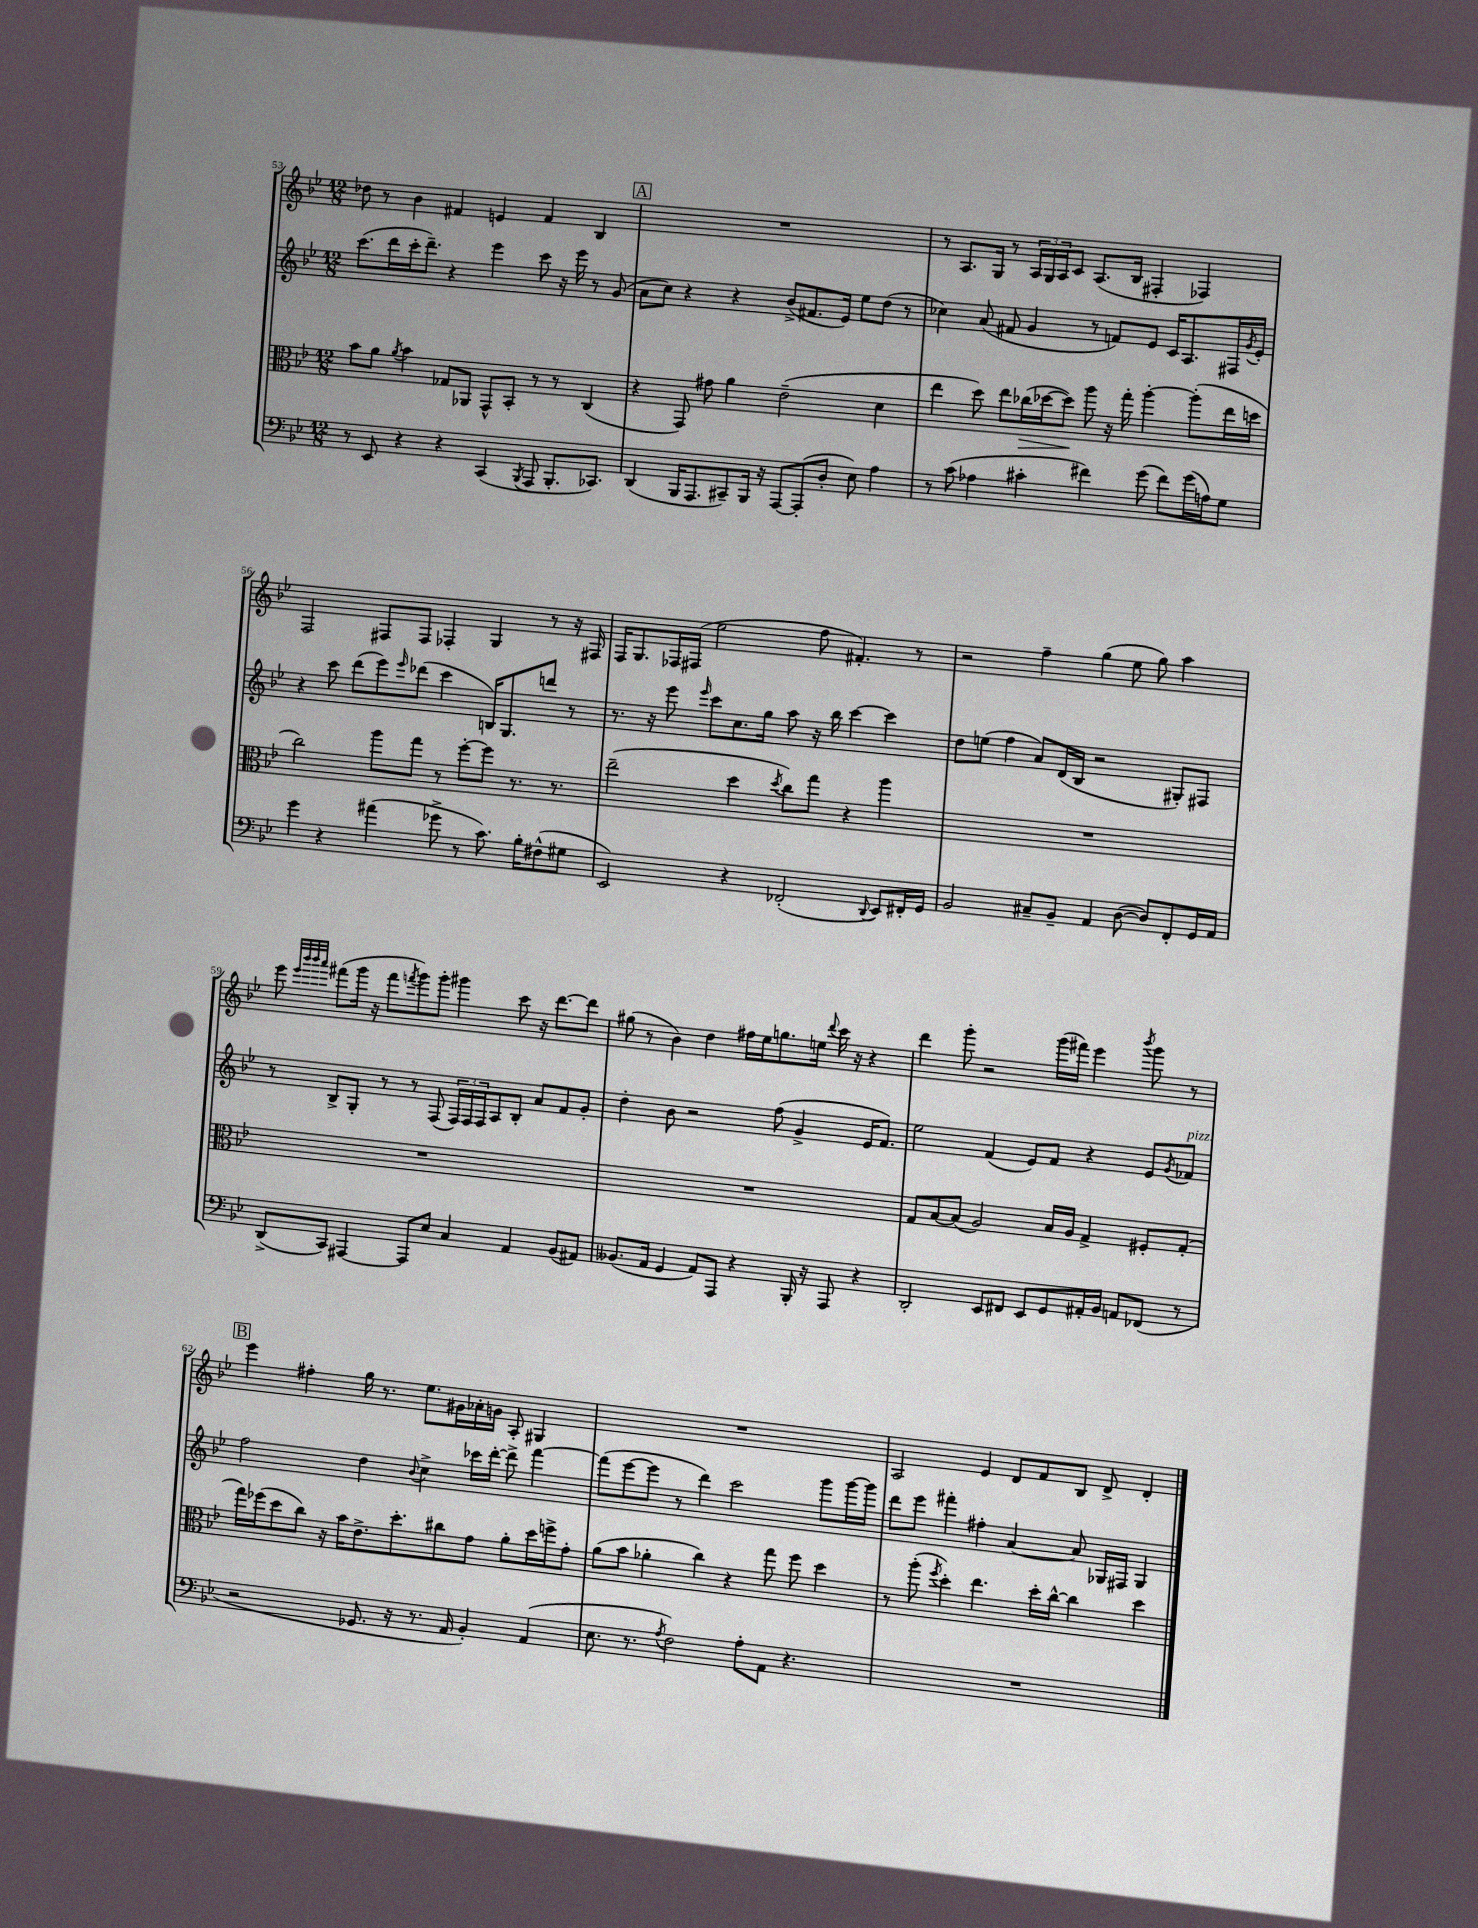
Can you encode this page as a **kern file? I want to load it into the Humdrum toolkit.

**kern	**kern	**kern	**kern
*staff4	*staff3	*staff2	*staff1
*clefF4	*clefC3	*clefG2	*clefG2
*k[b-e-]	*k[b-e-]	*k[b-e-]	*k[b-e-]
*M12/8	*M12/8	*M12/8	*M12/8
8r	8b-	(8.ccc	8dd-
8EE-	8a	.	8r
.	.	16ddd	.
.	8qa	.	.
4r	4b-	16ccc'	4b-
.	.	8.ddd~)	.
4r	8G-	4r	4f#
.	8AA-	.	.
(4CC	8GG^^	4eee-	4e
.	8BB-'	.	.
8qBBB-	.	.	.
8AAA	8r	8ccc	4f#
8.BBB-'	8r	16r	.
.	.	16eee-	.
.	(4C	8r	4B-
8.CC-)	.	.	.
.	.	(8g	.
=	=	=	=
(4DD	4r	8a	1.r
.	.	8cc)	.
16BBB-	8GG)	4r	.
8.AAA	.	.	.
.	8g#	.	.
8CC#~)	4a	4r	.
16BBB-	.	.	.
16r	.	.	.
[8AAA	(2e-~	(8b-^	.
(8AAA']	.	8.f#	.
8D'	.	.	.
.	.	16e-)	.
8E-)	.	8ee-	.
4A	4d	(8dd	.
.	.	8r	.
=	=	=	=
8r	4ee-	4cc-)	8r
(8c	.	.	8.A
4A-	8dd)	(8a	.
.	.	.	16G
.	8ee-	8f#	8r
4c#'	(16cc-	4g	24A
.	.	.	24G
.	[16dd-	.	.
.	.	.	24A
.	8dd-])	.	8c
4f#)	8aa	8r	(8.A
.	16r	8f)	.
.	16gg'	.	16B-
(8g	[4aa'	8e-	4F#'
8f#)	.	16c	.
.	.	8.A	.
(16g	(8aa']	.	4F-)
16A)	.	.	.
8G	16ee-	16F#	.
.	.	8qg	.
.	16dd	16e-'	.
=	=	=	=
4g	2cc)	4r	2F
4r	.	8ccc	.
.	.	(8ddd	.
(4a#	8aa	8eee-)	8F#
.	.	16qqeee-	.
.	8gg	(8ddd-	8F#
8g-^	8r	4ccc	4F-'
8r	[8ff'	.	.
8.c)	8ff]	16B)	4G
.	.	8.G	.
.	8.r	.	.
16B-'	.	.	.
(8F#^^	.	8ddd	8r
.	8.r	.	.
8G#	.	8r	16r
.	.	.	16F#
=	=	=	=
2EE-)	(2ee-~	8.r	16F
.	.	.	8.G
.	.	16r	.
.	.	8eee-	16F-
.	.	.	(16F#
.	.	16qqeee-	.
.	.	8ccc	2ee-
4r	4dd	8.cc	.
.	.	16gg	.
.	8qdd	.	.
(2FF-'	8cc)	8aa	.
.	8gg	16r	8ff
.	.	16bb-	.
.	4r	[4ccc	4.f#')
8qqDD	.	.	.
8EE-)	4aa	4ccc]	.
16FF#'	.	.	8r
16GG	.	.	.
=	=	=	=
2BB-	1.r	8dd	2r
.	.	(8ee	.
.	.	4ff	.
8C#~	.	8a)	4ff~
8BB-~	.	(16d	.
.	.	16B-	.
4AA	.	2r	(4gg
([8D	.	.	8ee-
8D])	.	.	8gg)
8FF'	.	8G#')	4aa
16GG	.	8F#	.
16AA	.	.	.
=	=	=	=
(8DD^	1.r	8r	8eee-
.	.	.	32qqeee-
.	.	.	32qqbbb-
.	.	.	32qqbbb-
.	.	.	32qqaaa
8CC)	.	8B-^	(8fff#
[4AAA#	.	8G'	16ggg
.	.	.	16r
.	.	8r	8fff#
.	.	.	8qfff
8AAA#]	.	8r	8ggg)
8E-	.	(8F	8ggg'
4C	.	24F)	4ggg#
.	.	24F	.
.	.	24F	.
.	.	8A	.
4AA	.	8B-'	8ccc
.	.	8a	16r
.	.	.	[8.ddd
(8BB-	.	8f	.
8AA#)	.	8g'	8ddd]
=	=	=	=
(8.BB--	1.r	4dd'	(8gg#
.	.	.	8r
16AA	.	.	.
4GG	.	8b-	4b-)
.	.	2r	.
8AA)	.	.	4dd
8AAA	.	.	.
4r	.	.	16ff#
.	.	.	16ee-
.	.	(8ff	8.gg
16BBB-'	.	4g^	.
16r	.	.	16ee
.	.	.	8qqddd
8AAA	.	.	16ccc
.	.	.	16r
4r	.	16e-	4r
.	.	8.f)	.
=	=	=	=
2DD'	8G	2ee-	4ddd
.	[8B-	.	.
.	(8B-]	.	8ggg'
.	2A)	.	2r
8EE-	.	(4f	.
8FF#	.	.	.
8EE-	.	8e-)	.
8GG	16B-	8f	(16ggg
.	16A	.	16fff#)
16AA#'	4G^	4r	4eee-
16BB-	.	.	.
8AA	.	.	.
.	.	.	8qbbb-
(8FF-	8F#'	8e-	8ggg
.	.	8qg	.
8r	(8G'	8f-	8r
=	=	=	=
2r	16gg)	2ff	4eee-
.	(16ff-	.	.
.	8dd	.	.
.	8cc)	.	4ff#'
.	16r	.	.
.	16b-	.	.
8.GG-	8.e-^	4dd	16gg
.	.	.	8.r
16r	8.dd'	.	.
.	.	8qqb-	.
8.r	.	4cc^	8.ee-
.	8cc#	.	.
16AA	.	.	16g#
4BB-')	8g	16ccc-	16a-'
.	.	[16ddd'	16g
.	8a'	8ddd^]	8A'
(4AA	16dd	[4fff	4G#
.	16ff^	.	.
.	8g'	.	.
=	=	=	=
8.E-	(8a	(8fff]	1.r
.	8b-	[8eee-	.
8.r	.	.	.
.	4a-'	8eee-]	.
8qA	.	.	.
2F)	.	8r	.
.	4cc)	4ddd)	.
.	4r	2ccc	.
8A'	.	.	.
8AA	8gg	.	.
4.r	8ff	.	.
.	4dd	8ggg	.
.	.	[16ggg	.
.	.	16ggg]	.
=	=	=	=
1.r	8r	8ddd	2A
.	(8aa'	8eee-	.
.	8qff	.	.
.	4dd')	4fff#'	.
.	4.ee-	4ff#'	4e-
.	.	[4a	8d
.	16dd'	.	8f
.	[16cc^^	.	.
.	4cc]	8a]	8B-
.	.	16G-	8d^
.	.	16F#	.
.	4dd	4G-	4d'
==	==	==	==
*-	*-	*-	*-
